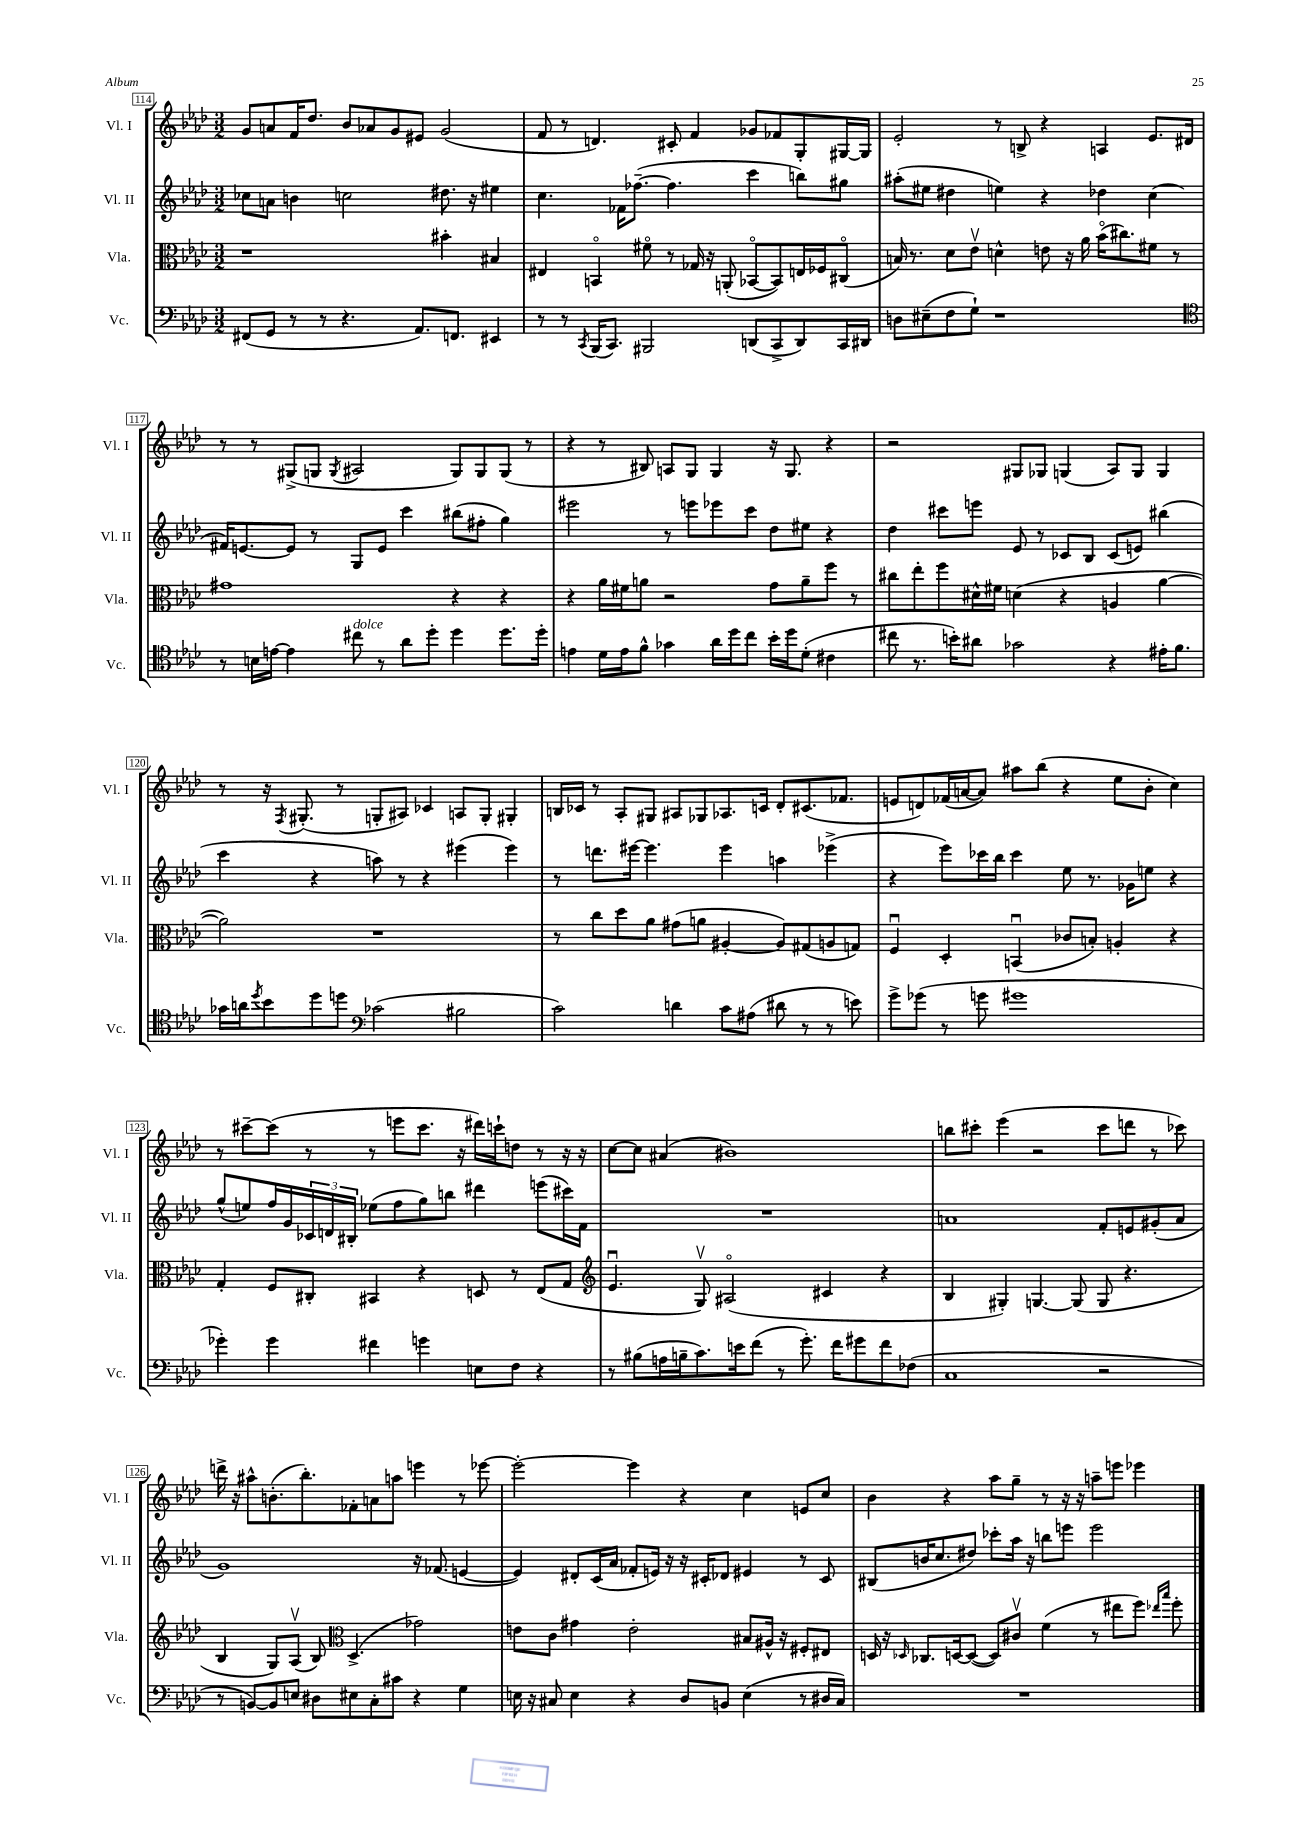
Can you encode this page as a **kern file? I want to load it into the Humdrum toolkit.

**kern	**kern	**kern	**kern
*staff4	*staff3	*staff2	*staff1
*clefF4	*clefC3	*clefG2	*clefG2
*k[b-e-a-d-]	*k[b-e-a-d-]	*k[b-e-a-d-]	*k[b-e-a-d-]
*M3/2	*M3/2	*M3/2	*M3/2
(8FF#/L	1r	8cc-\L	8g/L
8GG/J	.	8a\J	8a/
8r	.	4b\	16f/K
.	.	.	8.dd-/J
8r	.	.	.
4.r	.	2cc\	8b-/L
.	.	.	8a-/
.	.	.	8g/
8.AA-/L)	.	.	8e#/J
.	4b#'\	8.dd#\	(2g/
8.FF/J	.	.	.
.	.	16r	.
4EE#/	4B#/	4ee#\	.
=	=	=	=
8r	4E#/	4.cc\	8f/
8r	.	.	8r
8qCC/	.	.	.
(16BBB-/LK	4BBo/	.	4.d/)
8.CC/J)	.	.	.
.	.	16f-\LK	.
.	.	([8.ff-~\J	.
2BBB#/	8f#o\	.	.
.	8r	4.ff-\]	8c#'/
.	16G-/	.	4f/
.	16r	.	.
.	(8AA'/	.	.
(8DD/L	[8BB-o/L	4ccc\	8g-/L
8CC^/	8BB-/])	.	8f-/
8DD/)	16E/L	8bb\L)	8G'/
.	16F-/J	.	.
16CC/L	(8C#o/J	8gg#\J	[16G#/L
16DD#/JJ	.	.	16G#/]JJ
=	=	=	=
8D\L	16B/)	(8aa#'\L	2e-'/
.	8.r	.	.
(8E#~\	.	8ee#\J	.
8F\	8d-\L	4dd#\	.
8G`\J)	8e-v\J	.	.
1r	4d^^\	4ee\)	8r
.	.	.	8B^/
.	8e\	4r	4r
.	16r	.	.
.	16a-\	.	.
.	(16b-o\LK	4dd-\	4A/
.	8.cc#\)	.	.
.	8f#\J	(4cc\	8.e-/L
.	8r	.	.
.	.	.	16d#/Jk
=	=	=	=
*clefC4	*	*	*
8r	1g#	16f#/LK)	8r
.	.	[8.e/	.
16B\LL	.	.	8r
[16e\JJ	.	.	.
4e\]	.	8e/]J	(8G#^/L
.	.	8r	8G/J
.	.	.	8qG/
8cc#\	.	8G/L	2A#/
8r	.	8e/J	.
8a-\L	.	4ccc\	.
8dd-'\J	.	.	.
4dd-\	4r	(8bb#\L	8G/L)
.	.	8ff#'\J	8G/
8.dd-\L	4r	4gg\)	(8G/J
.	.	.	8r
16dd-'\Jk	.	.	.
=	=	=	=
4e\	4r	2eee#\	4r
16d-\LL	16a-\LL	.	8r
16e\J	16f#\J	.	.
8f^^\J	8a\J	.	8B#/)
4g-\	2r	8r	8A/L
.	.	8eee\L	8G/J
16a-\LL	.	8eee-\	4G/
16dd-\J	.	.	.
8cc\J	.	8ccc\J	.
16b-'\LL	8g\L	8dd-\L	16r
16dd-\J	.	.	8.G/
(8d-'\J	8a~\	8ee#\J	.
4c#\	8ff\J	4r	4r
.	8r	.	.
=	=	=	=
8cc#\	8cc#\L	4dd-\	2r
8.r	8ee-'\	.	.
.	8ff\	8ccc#\L	.
16b'\LK)	.	.	.
8a#\J	16d#^^\L	8eee\J	.
.	16f#\JJ	.	.
2g-\	(4d\	8e-/	8G#/L
.	.	8r	8G-/J
.	4r	8c-/L	(4G/
.	.	8B-/J	.
4r	4A/	(8c-/L	8A-/L)
.	.	8e/J)	8G/J
16e#'\LK	[4a-\	(4bb#\	4G/
8.f\J	.	.	.
=	=	=	=
16g-\LL	2a-\])	4ccc\	8r
16a\J	.	.	.
8qdd-/	.	.	.
8b-\	.	.	16r
.	.	.	8qF/
.	.	.	(8.G#'/
8dd-\	.	4r	.
8dd\J	.	.	8r
*clefF4	*	*	*
(2c-\	1r	8aa\)	8G'/L
.	.	8r	8A#/J)
.	.	4r	4c-/
2B#\	.	(4eee#\	8A/L
.	.	.	8G'/J
.	.	4eee#\)	4G#'/
=	=	=	=
2c\)	8r	8r	16B/LL
.	.	.	16c-/JJ
.	8cc\L	8.ddd\L	8r
.	8dd-\	.	8A-'/L
.	.	[16eee#\Jk	.
.	8a-\J	4.eee#\]	8G#/J
4d\	(8g#\L	.	8A#/L
.	8a\J	.	8G-/
8c\L	[4A#'/	4eee#\	8.A-/
(8A#\J	.	.	.
.	.	.	16c/Jk
8d#\	8A#/]L)	4aa\	8d-'/L
8r	(8G#/	.	(8.c#/
8r	8A/	(4eee-^\	.
.	.	.	8.f-/J
8e\)	8G/J)	.	.
=	=	=	=
8g^\L	4Fu/	4r	8e/L
(8g-\J	.	.	8d/)
8r	4D-'/	8eee-\L)	(16f-/L
.	.	.	[16a/J
8g\	.	16ccc-\L	8a/]J)
.	.	16bb-\JJ	.
1g#	(4BBu/	4ccc-\	8aa#\L
.	.	.	(8bb-\J
.	8c-/L	8ee-\	4r
.	8B'/J)	8.r	.
.	4A'/	.	8ee-\L
.	.	16g-\LK	.
.	.	8ee\J	8b-'\J
.	4r	4r	4cc\)
=	=	=	=
4g-'\)	4G'/	(8gg^^/L	8r
.	.	8ee/)	[8ccc#~\L
4g-\	8F/L	16ff/L	(8ccc#\]J
.	.	16g/	.
.	8C#'/J	24c-/	8r
.	.	24d/	.
.	.	24B#'/JJ	.
4f#\	4BB#/	(8ee-\L	8r
.	.	8ff\	8eee\L
4g\	4r	8gg\)	8.ccc#\J
.	.	8bb\J	.
.	.	.	16r
8E\L	8D/	4ddd#\	16ddd#\LL)
.	.	.	16ccc`\J
8F\J	8r	.	8dd\J
4r	(8E-/L	(8eee\L	8r
.	8G/J	16ccc#\L)	16r
.	.	16f\JJ	16r
=	=	=	=
*	*clefG2	*	*
8r	4.e-u/	1.r	[8cc\L
(8B#\L	.	.	8cc\]J
16A\L	.	.	(4a#/
16B~\J	.	.	.
8.c\)	8Gv/)	.	.
.	(2A#o/	.	1b#)
16e\k	.	.	.
(8f\J	.	.	.
8r	.	.	.
8.g'\)	.	.	.
.	4c#/	.	.
16f\LK	.	.	.
8g#\	.	.	.
8f\	4r	.	.
(8F-\J	.	.	.
=	=	=	=
1C	4B-/	1a	8bb\L
.	.	.	8ccc#'\J
.	4G#'/)	.	(4eee-\
.	[4.G/	.	2r
.	(8G/]	.	.
2r	8G/	8f'/L	8ccc#\L
.	4.r	8e/	8ddd\J
.	.	(8g#'/	8r
.	.	8a/J	8ccc-\)
=	=	=	=
8r	4B-/	1g)	16ddd^\
.	.	.	16r
[8BB/L)	.	.	8aa#^^\L
8BB/]	8G/L)	.	(8.b'\
8E/J	(8A-v/J	.	.
.	.	.	8.bb-'\)
8D#\L	8B-/)	.	.
*	*clefC3	*	*
8E#\	(4.D-^/	.	8f-'\
8C'\	.	.	8a\
8c#\J	.	.	8aa\J
4r	2g-\)	16r	4eee\
.	.	(8.f-/	.
4G\	.	[4e/	8r
.	.	.	[8eee-\
=	=	=	=
16E\	8e\L	4e/])	2eee-'\_
16r	.	.	.
8C#/	8c\J	.	.
4E\	4g#\	8d#'/L	.
.	.	(16c/L	.
.	.	16a-/JJ	.
4r	2e'\	8f-'/L	4eee-\]
.	.	16e/Jk)	.
.	.	16r	.
8D-/L	.	16r	4r
.	.	16c#'/LK	.
8BB/J	.	8d-/J	.
(4E\	8B#/L	4e#/	4cc\
.	16A#^^/Jk	.	.
.	16r	.	.
8r	8F#'/L	8r	8e/L
16D#/LL	8E#/J	8c#/	8cc/J
16C#/JJ)	.	.	.
=	=	=	=
1.r	16D/	(8B#/L	4b-\
.	16r	.	.
.	16qqD-/	.	.
.	8.C-/L	16b/K	.
.	.	8.cc/	.
.	.	.	4r
.	[16D/k	.	.
.	(8D/_J	8dd#/J)	.
.	8D/]L)	8ccc-'\L	8aa-\L
.	8c#v/J	16aa-\Jk	8gg~\J
.	.	16r	.
.	(4f\	8bb\L	8r
.	.	8eee\J	16r
.	.	.	16r
.	8r	2eee\	8aa~\L
.	8ee#\L	.	8eee\J
.	8ff\J)	.	4eee-\
.	16qqee-/LL	.	.
.	16qqbb-/JJ	.	.
.	8ff'\	.	.
==	==	==	==
*-	*-	*-	*-
